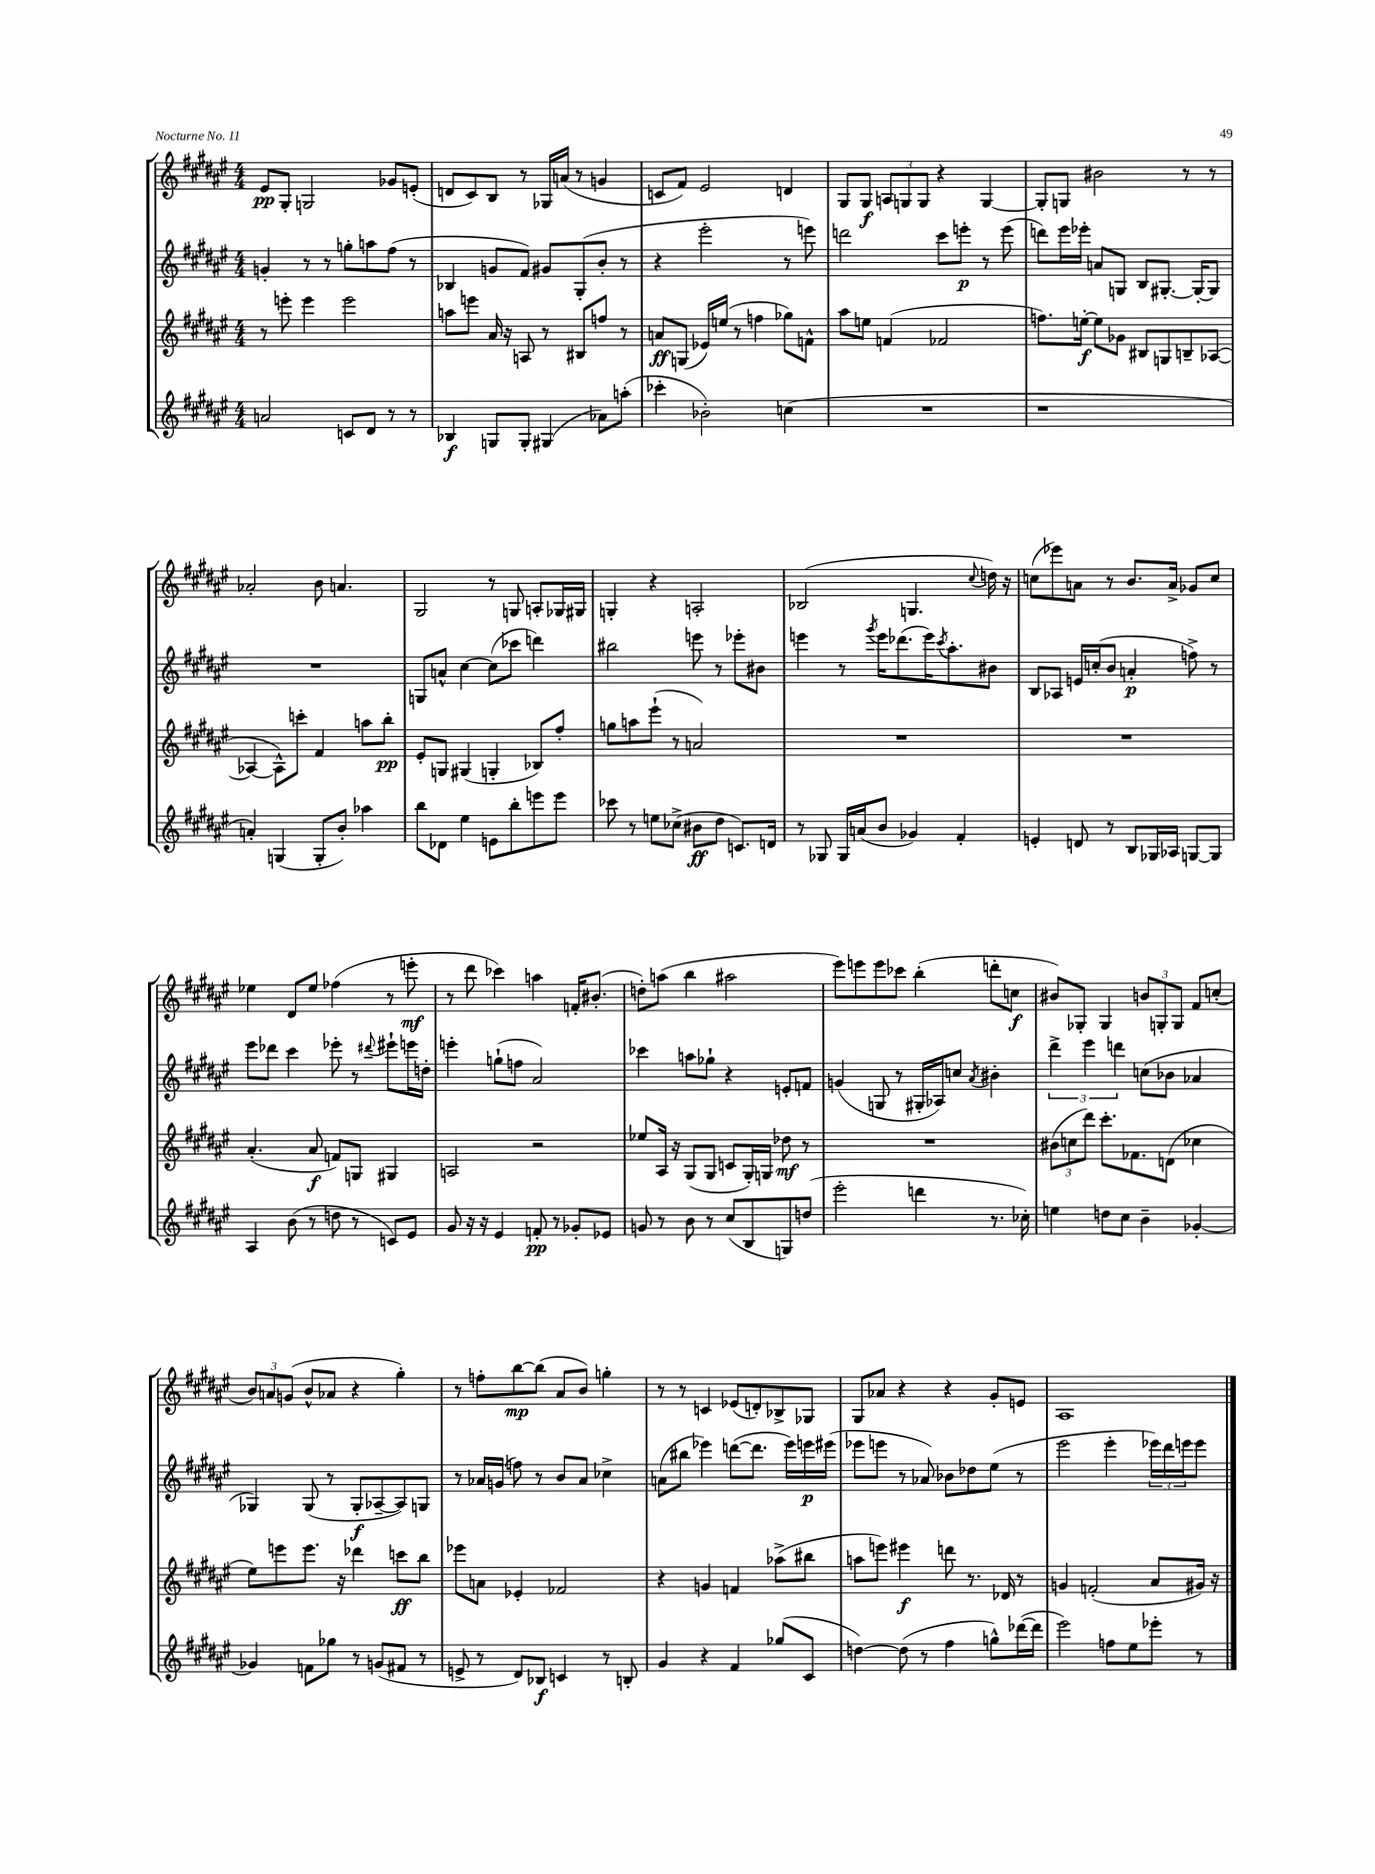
<<
\new StaffGroup <<
\new Staff = "s0" {
    \clef treble \key fis \major \numericTimeSignature \time 4/4
    eis'8\pp gis8-. g2 ges'8 e'8-.( |
    d'8 cis'8) b8 r8 ges16 a'16( r8 g'4 |
    c'8 fis'8) eis'2 d'4 |
    gis8 gis8\f \tuplet 3/2 { a8 g8 g8 } r4 g4~ |
    g8-. g8 bis'2 r8 r8 |
    aes'2-. b'8 a'4. |
    gis2 r8 g8 a8-. ges16 gis16 |
    g4-. r4 a2-. |
    bes2( g4. \appoggiatura { cis''8 } d''16) r16 |
    c''8( ees'''8) a'8 r8 b'8. a'16-> ges'8 c''8 |
    ees''4 dis'8 ees''8 fes''4( r8 e'''8-.\mf |
    r8 dis'''8 ces'''4) a''4 f'16-. bis'8.-.( |
    d''8-.) a''8( b''4 ais''2 |
    eis'''8) e'''8 e'''8 ces'''8 b''4-.( d'''8-. c''8\f |
    bis'8) ges8-. ges4 \tuplet 3/2 { b'8 g8-. g8 } fis'8 c''8-.( |
    \tuplet 3/2 { b'8) a'8 g'8( } b'8-^ aes'8 r4 gis''4-.) |
    r8 f''8-. b''8~\mp b''8( ais'8 b'8) g''4-. |
    r8 r8 c'4 ees'8( d'8-.) bes8-> ges8 |
    gis8 aes'8 r4 r4 gis'8-. e'8 |
    ais1 \bar "|." |
}
\new Staff = "s1" {
    \clef treble \key fis \major \numericTimeSignature \time 4/4
    g'4-. r8 r8 g''8-. a''8 fis''8( r8 |
    bes4 g'8 fis'8) gis'8 gis8-.( b'8-. r8 |
    r4 eis'''2-. r8 e'''8) |
    d'''2 cis'''8 e'''8-.\p r8 e'''8( |
    d'''8) eis'''16 ees'''16-. a'8 g8 b8 gis8.~-. gis16~-. gis8 |
    R1 |
    g8 a'8-^ cis''4~ cis''8( ces'''8 d'''4) |
    bis''2 e'''8 r8 ees'''8-. bis'8 |
    e'''4 r8 \acciaccatura { gis'''8 } e'''16 des'''8.( e'''16) \acciaccatura { cis'''8 } ais''8.-. bis'8 |
    b8 aes8 e'16 c''16-.( b'8 a'4-.\p f''8->) r8 |
    eis'''8 des'''8 cis'''4 ees'''8-. r8 \appoggiatura { dis'''8 } eis'''8-! e'''16 d''16-. |
    e'''4-. g''8-!( f''8 ais'2) |
    ces'''4 a''8 ges''8-! r4 e'8-. f'8 |
    g'4( g8 r8 gis16-. aes16) c''8 \acciaccatura { ais'8 } bis'4-. |
    \tuplet 3/2 { dis'''4-> eis'''4 d'''4 } c''8( bes'8 aes'4 |
    ges4) ges8( r8 ges8-.\f aes8~-- aes8) g8 |
    r8 aes'16 g'16( f''8) r8 b'8 aes'8 ces''4-> |
    a'8( bis''8 ees'''4) d'''8~( d'''8. ees'''16) e'''16\p eis'''16( |
    ees'''8 e'''8 r8 aes'8) bes'8 des''8 eis''8( r8 |
    eis'''2 eis'''4-. \tuplet 3/2 { ees'''16) dis'''16 e'''16 } e'''8 \bar "|." |
}
\new Staff = "s2" {
    \clef treble \key fis \major \numericTimeSignature \time 4/4
    r8 e'''8-. e'''4 e'''2 |
    a''8 e'''8 ais'16 r16 a8 r8 bis8 f''8 r8 |
    a'8\ff g8( ees'16) e''16( r8 f''4 ges''8) f'8-^ |
    ais''8 e''8 f'4( fes'2 |
    f''8.) e''16~-.\f e''8 ges'8 bis8 g8 b8-- aes8~( |
    aes4~ aes8-^) c'''8-. fis'4 a''8 b''8-.\pp |
    eis'8-. g8 gis4( g4-. bes8) fis''8-. |
    g''8 a''8 eis'''8-!( r8 a'2) |
    R1 |
    R1 |
    ais'4.-.( ais'8\f f'8) g8 gis4 |
    a2 r2 |
    ees''8 ais16 r16 gis8( gis8 c'8 gis16-.) g16 des''8\mf r8 |
    R1 |
    \tuplet 3/2 { bis'8( c''8 dis'''8) } cis'''8.-. fes'8. d'8( ces''4 |
    eis''8) e'''8 e'''8. r16 des'''4 c'''8\ff b''8 |
    ees'''8 a'8 ees'4-. fes'2 |
    r4 g'4 f'4 aes''8->( bis''8 |
    a''8 e'''8) eis'''4\f d'''8 r8. des'16 r8 |
    g'4 f'2-.( ais'8 gis'16) r16 \bar "|." |
}
\new Staff = "s3" {
    \clef treble \key fis \major \numericTimeSignature \time 4/4
    a'2 c'8 dis'8 r8 r8 |
    bes4\f g8 g8-. gis4( aes'8) a''8-.( |
    ces'''4-. bes'2-.) c''4( |
    R1 |
    r1 |
    a'4-.) g4( g8-. b'8-.) aes''4 |
    b''8 des'8 eis''4 e'8 b''8-. e'''8 e'''8 |
    ces'''8 r8 e''8 ces''8->( bis'8\ff dis''8 c'8.) d'16 |
    r8 ges8 ges16 a'16( b'8 ges'4) fis'4-. |
    e'4-. d'8 r8 b8 ges16 aes16 g8~ g8 |
    ais4 b'8( r8 d''8 r8 c'8) eis'8 |
    gis'8 r16 r16 eis'4 f'8-.\pp r8 ges'8-. ees'8 |
    g'8 r8 b'8 r8 cis''8( b8 g8) d''8( |
    eis'''2-. d'''4 r8. ces''16-.) |
    e''4 d''8 cis''8 b'4-- ges'4~-. |
    ges'4 f'8 ges''8 r8 g'8( fis'8 r8 |
    e'8-> r8 dis'8) bes8\f c'4 r8 b8-. |
    gis'4 r4 fis'4 ges''8( cis'8 |
    d''4~) d''8( r8 fis''4 g''8-^) des'''16~( des'''16 |
    eis'''2) f''8 eis''8 ees'''8-. r8 \bar "|." |
}
>>
>>
\layout { \context { \Score \remove "Bar_number_engraver" } }
